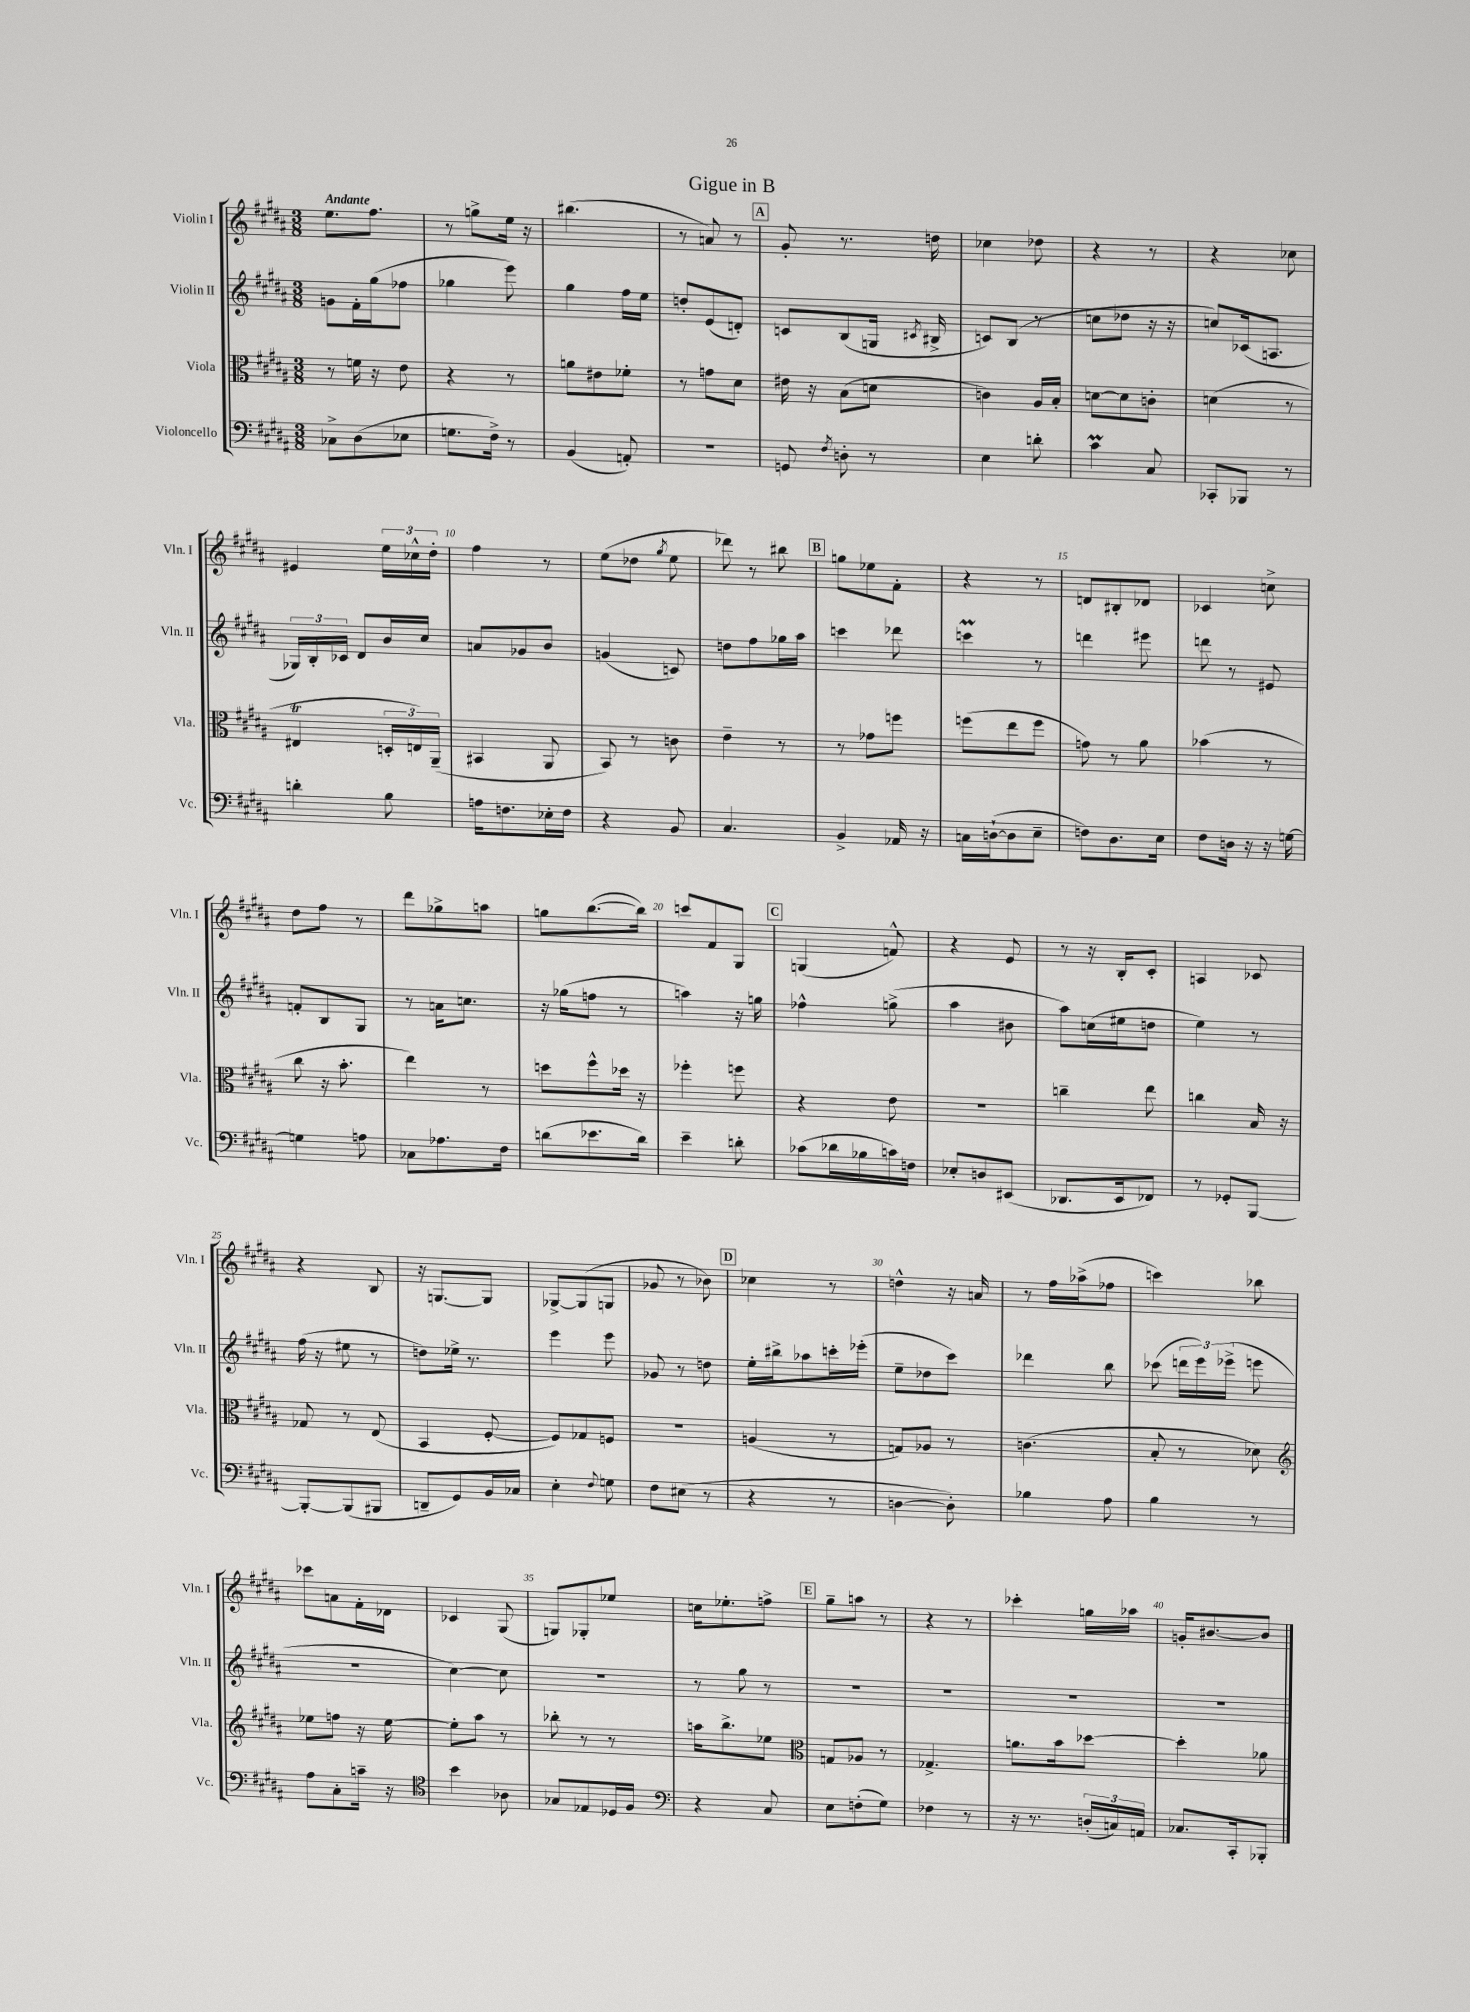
\header { title = "Gigue in B" }
<<
\new StaffGroup <<
\new Staff = "s0" \with { instrumentName = "Violin I" shortInstrumentName = "Vln. I" } {
    \clef treble \key b \major \numericTimeSignature \time 3/8 \tempo "Andante"
    \autoBeamOff e''8.[ fis''8.] |
    r8 g''8[-> e''16] r16 |
    bis''4.( |
    r8 a'8) r8 |
    \mark \markup { \box "A" } gis'8-. r8. d''16 |
    ces''4 des''8 |
    r4 r8 |
    r4 ces''8 |
    eis'4 \tuplet 3/2 { e''16[ ces''16-^ dis''16]-. } |
    fis''4 r8 |
    e''8[( des''8] \acciaccatura { gis''8 } e''8 |
    des'''8) r8 bis''8 |
    \mark \markup { \box "B" } g''8[ ees''8 fis'8]-. |
    r4 r8 |
    d'8[ bis8-. des'8] |
    ces'4 c''8-> |
    dis''8[ fis''8] r8 |
    dis'''8[ ges''8-> a''8] |
    g''8[ b''8.~( b''16]) |
    c'''8[ fis'8 gis8] |
    \mark \markup { \box "C" } g4( f'8-^) |
    r4 e'8 |
    r8 r16 b16[-. cis'8]-. |
    a4 ces'8 |
    r4 b8 |
    r16 g8.[~ g8] |
    ges8[~-> ges8( g8] |
    ges'8 r8 bes'8) |
    \mark \markup { \box "D" } ces''4 r8 |
    d''4-^ r16 a'16 |
    r8 fis''16[ aes''16->( fes''8] |
    c'''4) bes''8 |
    ces'''8[ a'8 fis'16-. des'16] |
    ces'4 gis8( |
    g8[) ges8-. ees''8] |
    c''16[ ees''8.-. f''8]-> |
    \mark \markup { \box "E" } gis''8[-- a''8] r8 |
    r4 r8 |
    ces'''4-. g''16[ aes''16] |
    g'16[-. bis'8.~ bis'8] \bar "|." |
}
\new Staff = "s1" \with { instrumentName = "Violin II" shortInstrumentName = "Vln. II" } {
    \clef treble \key b \major \numericTimeSignature \time 3/8
    \autoBeamOff g'8[ fis'16-. gis''16( fes''8] |
    ges''4 e'''8) |
    gis''4 fis''16[ e''16] |
    d''8[-. e'8( d'8]-.) |
    \mark \markup { \box "A" } c'8[ b8( g16] \acciaccatura { cis'8 } bis16-> |
    c'8[) b8]( r8 |
    c''8[ des''8] r16 r16 |
    c''8[) ces'16( a8.] |
    \tuplet 3/2 { ges16[) b16-. ces'16] } dis'8[ b'16 cis''16] |
    a'8[ ges'8 b'8] |
    g'4( c'8) |
    d''8[ fis''8 ges''16 ais''16] |
    \mark \markup { \box "B" } c'''4 des'''8 |
    c'''4\prall r8 |
    d'''4 eis'''8 |
    d'''8 r8 eis'8 |
    f'8[-. b8 gis8] |
    r8 a'16[ c''8.] |
    r16 ges''16[( f''8] r8 |
    a''4) r16 g''16 |
    \mark \markup { \box "C" } fes''4-^ g''8->( |
    ais''4 bis'8 |
    ais''8[) c''16( eis''16 d''8] |
    e''4) r8 |
    fis''16( r16 eis''8 r8 |
    d''8[) ees''16]-> r8. |
    e'''4 e'''8 |
    ges'8 r8 d''8 |
    \mark \markup { \box "D" } e''16[-. bis''16-> aes''8 c'''16-. ees'''16]-.( |
    e''8[-- des''8 cis'''8]) |
    des'''4 b''8 |
    ces'''8( \tuplet 3/2 { d'''16[ e'''16) ees'''16]->( } e'''8 |
    R4. |
    cis''4~) cis''8 |
    R4. |
    r8 gis''8 r8 |
    \mark \markup { \box "E" } R4. |
    R4. |
    R4. |
    R4. \bar "|." |
}
\new Staff = "s2" \with { instrumentName = "Viola" shortInstrumentName = "Vla." } {
    \clef alto \key b \major \numericTimeSignature \time 3/8
    \autoBeamOff r8 f'16 r16 e'8 |
    r4 r8 |
    a'8[ eis'8 fes'8]-. |
    r8 g'8[ dis'8] |
    \mark \markup { \box "A" } eis'16 r16 b8[( d'8] |
    c'4) ais16[ b16]-. |
    d'8[~ d'8 c'8]-. |
    d'4( r8 |
    eis4\trill \tuplet 3/2 { d16[-. e16) ais,16]--( } |
    bis,4 ais,8 |
    b,8) r8 c'8 |
    e'4-- r8 |
    \mark \markup { \box "B" } r8 ges'8[ f''8] |
    f''8[( e''8 f''8] |
    g'8) r8 ais'8 |
    bes'4( r8 |
    cis''8 r16 b'8.-. |
    e''4) r8 |
    d''8[ fis''8-^ des''16] r16 |
    fes''4-. f''8 |
    \mark \markup { \box "C" } r4 e'8 |
    R4. |
    c''4-- e''8 |
    c''4 b16 r16 |
    ges8 r8 e8( |
    b,4 fis8~-. |
    fis8[) ges8 f8] |
    R4. |
    \mark \markup { \box "D" } a4( r8 |
    g8[) aes8] r8 |
    c'4.( |
    b8-. r8 des'8) |
    \clef treble ees''8[ f''8] r16 ees''16~ |
    ees''8[-. ais''8] r8 |
    bes''8-. r8 r8 |
    a''16[ b''8.-> ees''8] |
    \mark \markup { \box "E" } \clef alto g8[ aes8] r8 |
    ges4.-> |
    a'8.[ b'16 des''8]~ |
    des''4-. aes'8 \bar "|." |
}
\new Staff = "s3" \with { instrumentName = "Violoncello" shortInstrumentName = "Vc." } {
    \clef bass \key b \major \numericTimeSignature \time 3/8
    \autoBeamOff ces8[-> dis8( ees8] |
    g8.[ fis16]->) r8 |
    b,4( a,8-.) |
    R4. |
    \mark \markup { \box "A" } g,8 \acciaccatura { fis8 } d8-. r8 |
    e4 d'8-. |
    cis'4\prall cis8 |
    ces,8[-. bes,,8] r8 |
    d'4-. b8 |
    a16[ f8. ees16-. f16] |
    r4 b,8 |
    cis4. |
    \mark \markup { \box "B" } b,4-> aes,16 r16 |
    c16[ d16~-!( d8 e8]-- |
    f8[) dis8. e16] |
    fis8[ d16] r16 r16 g16~ |
    g4 a8 |
    ces8[ aes8. fis16] |
    d'8[( ees'8. d'16]) |
    e'4-- d'8-. |
    \mark \markup { \box "C" } ces'8[( des'16 bes16 c'16) f16] |
    ees8[-. d8 eis,8]( |
    des,8.[ e,16 fes,8]) |
    r8 ges,8[-. b,,8]~ |
    b,,8[~-. b,,8( bis,,8] |
    d,8[-- gis,8) b,16 ces16] |
    e4-. \appoggiatura { fis8 } g8 |
    fis8[ eis8]( r8 |
    \mark \markup { \box "D" } r4 r8 |
    d4~ d8-.) |
    bes4 ais8 |
    b4 r8 |
    ais8[ cis8-. c'16]-- r16 |
    \clef tenor b'4 aes8 |
    ges8[ ees8 des16 fis16] |
    \clef bass r4 cis8 |
    \mark \markup { \box "E" } e8[ f8-.( gis8]) |
    fes4 r8 |
    r16 r8. \tuplet 3/2 { d16[-.( c16) a,16] } |
    ces8.[ cis,16-. bes,,8]-. \bar "|." |
}
>>
>>
\layout { \context { \Score \override BarNumber.break-visibility = ##(#f #t #t) barNumberVisibility = #(every-nth-bar-number-visible 5) } }
